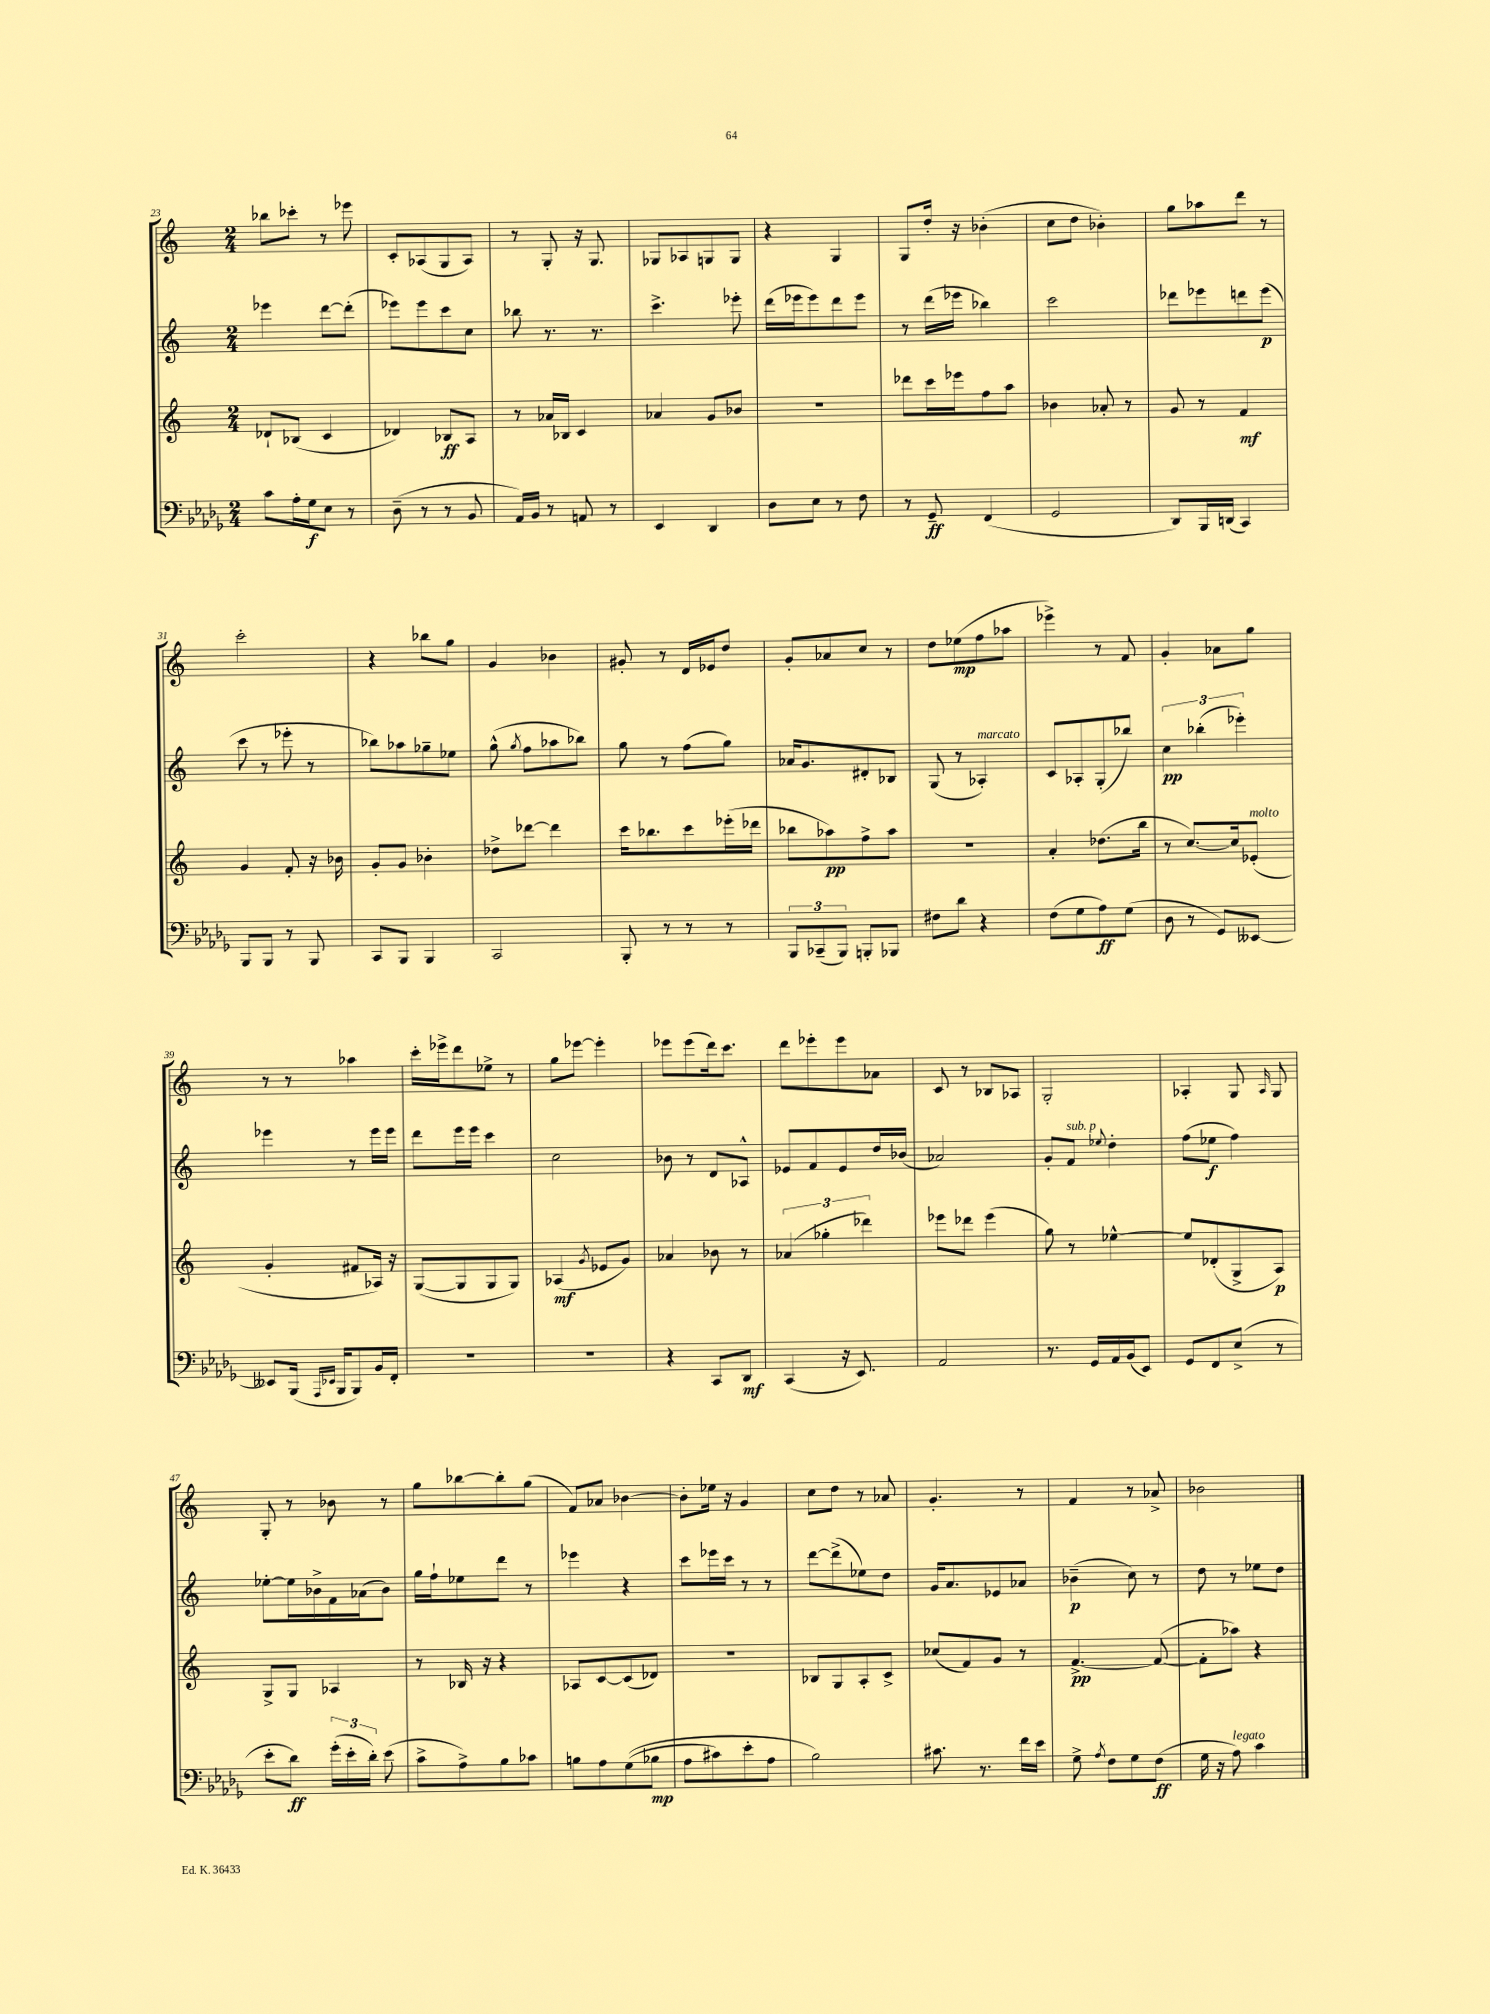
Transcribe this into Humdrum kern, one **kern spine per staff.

**kern	**kern	**kern	**kern
*staff4	*staff3	*staff2	*staff1
*clefF4	*clefG2	*clefG2	*clefG2
*k[b-e-a-d-g-]	*k[]	*k[]	*k[]
*M2/4	*M2/4	*M2/4	*M2/4
8c	8d-`	4eee-	8bb-
16A-'	(8B-	.	8ccc-'
16G-	.	.	.
8E-	4c	[8ddd	8r
8r	.	(8ddd']	8eee-
=	=	=	=
(8D-~	4d-)	8eee-)	8c'
8r	.	8eee-	(8A-
8r	8B-	8ccc	8G
8BB-	8A	8cc	8A-)
=	=	=	=
16AA-)	8r	8bb-	8r
16BB-	.	.	.
8r	16a-	8.r	8G'
.	16B-	.	.
8AA	4c	.	16r
.	.	8.r	8.G
8r	.	.	.
=	=	=	=
4EE-	4a-	4.ccc^	8G-
.	.	.	8A-
4DD-	8g	.	8G
.	8b-	8eee-'	8G
=	=	=	=
8D-	2r	(16ddd	4r
.	.	16eee-	.
8E-	.	8eee-)	.
8r	.	8ddd	4G
8F	.	8eee-	.
=	=	=	=
8r	8ddd-	8r	8G
8GG-~	16ccc	(16ddd	16dd'
.	16eee-	16eee-	16r
(4FF	8ff	4bb-)	(4b-'
.	8aa	.	.
=	=	=	=
2GG-	4b-	2ccc	8cc
.	.	.	8dd
.	8a-'	.	4b-')
.	8r	.	.
=	=	=	=
8DD-)	8g	8ddd-	8gg
16BBB-	8r	8eee-	8aa-
(16DD	.	.	.
4CC)	4f	8ddd	8ddd
.	.	(8eee-	8r
=	=	=	=
8BBB-	4g	8ccc	2ccc'
8BBB-	.	8r	.
8r	8f'	8eee-'	.
8BBB-	16r	8r	.
.	16b-	.	.
=	=	=	=
8CC	8g'	8bb-)	4r
8BBB-	8g	8aa-	.
4BBB-	4b-'	8gg-~	8bb-
.	.	8ee-	8gg
=	=	=	=
2CC	8dd-^	(8gg^^	4g
.	.	8qgg	.
.	[8ddd-	8ff	.
.	4ddd-]	8aa-	4b-
.	.	8bb-)	.
=	=	=	=
8BBB-'	16ccc	8gg	8g#'
.	8.bb-	.	.
8r	.	8r	8r
8r	8ccc	(8ff	16d
.	.	.	16e-
8r	(16eee-'	8gg)	8dd
.	16ddd-	.	.
=	=	=	=
12BBB-	8bb-	16a-	8g'
.	.	8.g	.
(12CC-~	.	.	.
.	8aa-)	.	8a-
12BBB-)	.	.	.
8BBB'	8ff^	8d#'	8cc
8BBB-	8aa-	8B-	8r
=	=	=	=
8F#	2r	(8G	8dd
8d-	.	8r	(8ee-
4r	.	4A-')	8ff
.	.	.	8aa-
=	=	=	=
(8F	4a'	8c	4eee-^)
8G-	.	8A-'	.
8A-)	(8.dd-	(8G'	8r
(8G-	.	8bb-)	8f
.	16bb	.	.
=	=	=	=
8D-	8r	6cc	4g'
8r	[8.cc)	.	.
.	.	(6bb-'	.
8GG-)	.	.	8a-
.	16cc]	.	.
.	.	6eee-')	.
[8EE--	(8e-'	.	8gg
=	=	=	=
8EE--]	4g'	4eee-	8r
(16BBB-	.	.	8r
16qqAAA-	.	.	.
16qqEE-	.	.	.
16BBB-	.	.	.
8BBB-)	8f#	8r	4aa-
16BB-	16A-)	16eee-	.
16FF'	16r	16eee-	.
=	=	=	=
2r	([8G	8ddd	16ccc'
.	.	.	16eee-^
.	8G]	16eee	8ddd
.	.	16eee	.
.	8G	4ccc	8ee-^
.	8G)	.	8r
=	=	=	=
2r	(4A-	2cc	8gg
.	.	.	[8eee-
.	8qg	.	.
.	8e-	.	4eee-']
.	8g)	.	.
=	=	=	=
4r	4a-	8b-	8eee-
.	.	8r	(8eee-
8CC	8b-	8d	16ddd)
.	.	.	8.ccc
8DD-	8r	8A-^^	.
=	=	=	=
(4CC	(6a-	8e-	8ddd
.	.	8f	8eee-'
.	6gg-'	.	.
16r	.	8e-	8eee-
8.EE-)	.	.	.
.	6ddd-)	.	.
.	.	16dd	8a-
.	.	(16b-	.
=	=	=	=
2AA-	8eee-	2a-)	8c
.	8ddd-	.	8r
.	(4eee-	.	8B-
.	.	.	8A-
=	=	=	=
8.r	8gg)	8g'	2G'
.	8r	8f	.
16GG-	.	.	.
.	.	8qqee-	.
16AA-	[4ee-^^	4dd'	.
(16BB-	.	.	.
8EE-)	.	.	.
=	=	=	=
8GG-	8ee-]	(8ff	4A-'
8FF	(8d-'	8ee-	.
(8E-^	8G^	4ff)	8G
.	.	.	16qqA-
8r	8A)	.	8G
=	=	=	=
8e-'	8G^	[8ee-'	8G'
8d-)	8G	16ee-]	8r
.	.	16b-^	.
(24g-'	4A-	16f	8b-
24e-'	.	.	.
.	.	(16a-	.
24d-')	.	.	.
(8e-	.	8b-)	8r
=	=	=	=
8c^	8r	16gg	8gg
.	.	16ff`	.
8A-^)	16B-	8ee-	[8bb-
.	16r	.	.
8B-	4r	8ddd	8bb-']
8c-	.	8r	(8gg
=	=	=	=
8B	8A-	4eee-	8f)
8A-	[8c	.	8a-
&((8G-	(8c]	4r	[4b-
8B-	8d-)	.	.
=	=	=	=
8A-	2r	8ccc	8b-']
8c#)	.	16eee-	16ee-
.	.	16ccc	16r
8e-'	.	8r	4g
8A-	.	8r	.
=	=	=	=
2B-&)	8B-	[8ddd	8cc
.	8G	(8ddd^]	8dd
.	8A'	8ee-)	8r
.	8c^	8dd	8a-
=	=	=	=
8.c#	(8cc-	16g	4.g'
.	.	8.a	.
.	8f)	.	.
8.r	.	.	.
.	8g	8e-	.
16f	8r	8a-	8r
16e-	.	.	.
=	=	=	=
8G-^	[4.f^	(4b-~	4f
8qA-	.	.	.
8F	.	.	.
8G-	.	8cc)	8r
(8F	(8f_	8r	8a-^
=	=	=	=
16G-	8f']	8dd	2b-
16r	.	.	.
8A-)	8aa-)	8r	.
4c	4r	8ee-	.
.	.	8dd	.
==	==	==	==
*-	*-	*-	*-
